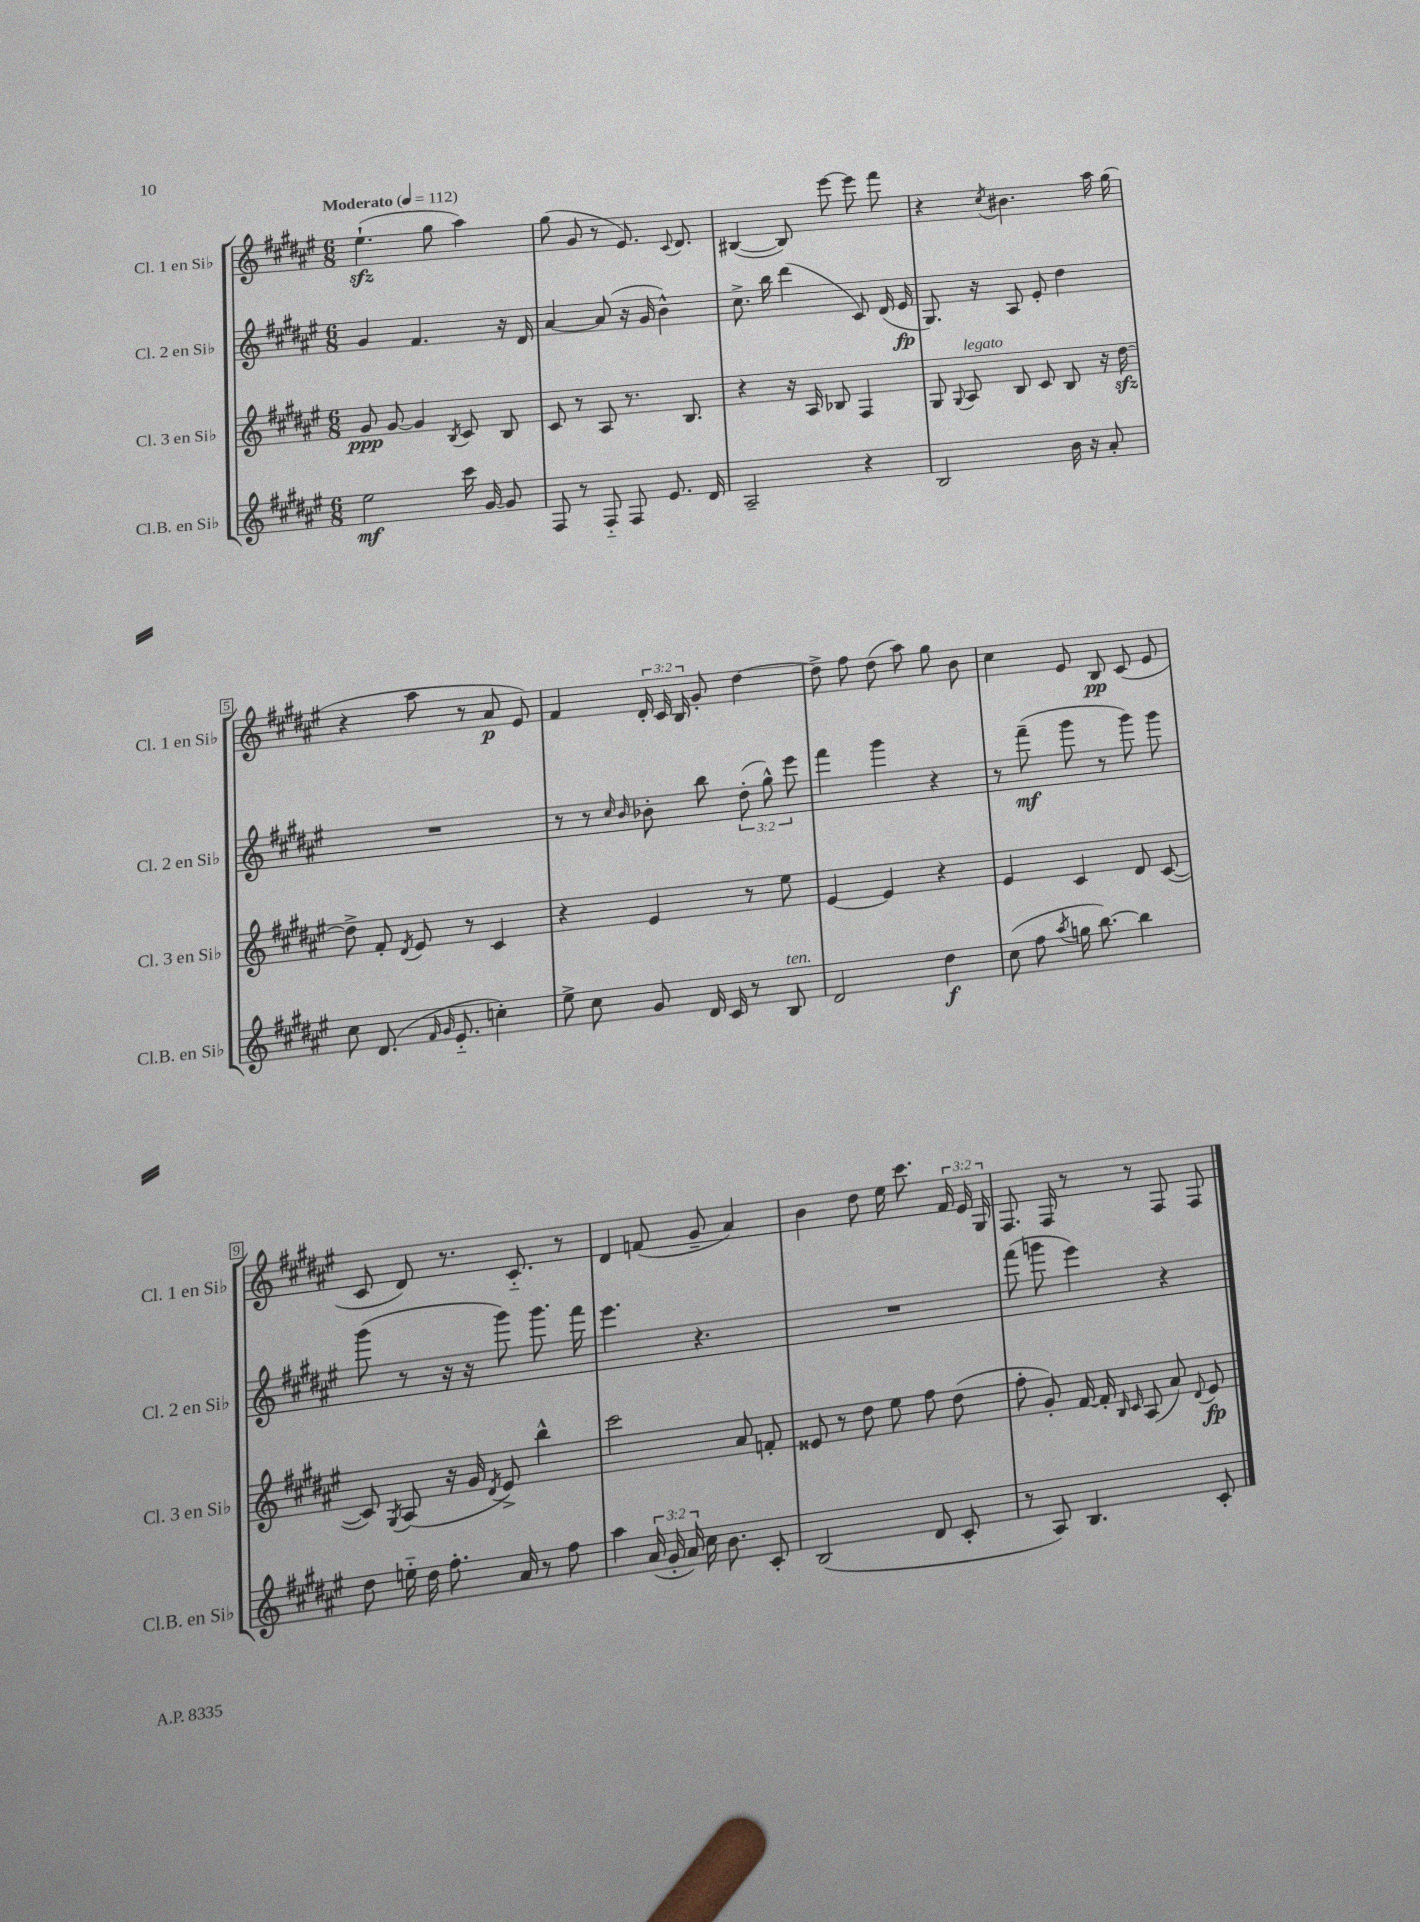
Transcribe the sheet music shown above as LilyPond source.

<<
\new StaffGroup <<
\new Staff = "s0" \with { instrumentName = "Cl. 1 en Sib" shortInstrumentName = "Cl. 1 en Sib" } {
    \clef treble \key fis \major \numericTimeSignature \time 6/8 \override Staff.TupletNumber.text = #tuplet-number::calc-fraction-text \tempo "Moderato" 4 = 112
    \autoBeamOff eis''4.-!\sfz( gis''8 ais''4) |
    gis''8( gis'8 r8 eis'8.) \appoggiatura { cis'8 } dis'8. |
    bis4~( bis8) eis'''8~ eis'''8 fis'''8 |
    r4 \acciaccatura { cis''8 } bis'4. ais''16 gis''16( |
    r4 ais''8 r8 ais'8\p eis'8) |
    fis'4 \tuplet 3/2 { dis'16-. cis'16 b16 } gis'8-. dis''4~ |
    dis''8-> fis''8 dis''8( ais''8) gis''8 b'8 |
    cis''4 eis'8 b8\pp cis'8( eis'8 |
    cis'8 dis'8) r8. cis'8.-_ r8 |
    dis'4 f'8( gis'8-- ais'4) |
    b'4 dis''8 eis''16 cis'''8. \tuplet 3/2 { fis'16 eis'16 gis16 } |
    fis8. fis16 r8 r8 fis8 fis8 \bar "|." |
}
\new Staff = "s1" \with { instrumentName = "Cl. 2 en Sib" shortInstrumentName = "Cl. 2 en Sib" } {
    \clef treble \key fis \major \numericTimeSignature \time 6/8 \override Staff.TupletNumber.text = #tuplet-number::calc-fraction-text
    \autoBeamOff gis'4 fis'4. r16 dis'16 |
    ais'4~ ais'8( r16 gis'16 b'4-^) |
    cis''8.-> b''16 dis'''4( cis'8) dis'16( eis'16\fp |
    gis8.) r16 ais8 eis'8-. dis''4 |
    R2. |
    r8 r8 \grace { cis''16 b'16 } bes'8-. b''8 \tuplet 3/2 { dis''8-.( gis''8-^) eis'''8 } |
    fis'''4 gis'''4 r4 |
    r8 fis'''8--\mf( gis'''8 r8 gis'''8) gis'''8 |
    gis'''8( r8 r16 r16 gis'''8) gis'''8. fis'''16 |
    eis'''4. r4. |
    R2. |
    fis'''8( g'''8 eis'''4) r4 \bar "|." |
}
\new Staff = "s2" \with { instrumentName = "Cl. 3 en Sib" shortInstrumentName = "Cl. 3 en Sib" } {
    \clef treble \key fis \major \numericTimeSignature \time 6/8
    \autoBeamOff gis'8\ppp gis'8~ gis'4 \acciaccatura { b8 } cis'8 b8 |
    cis'8 r8 ais8 r8. b8. |
    r4 r16 ais16 bes8 fis4 |
    gis8 \appoggiatura { gis8 } ais8^\markup { \italic "legato" } b8 cis'8 b8 r16 dis''16~\sfz |
    dis''8-> fis'8-. \acciaccatura { dis'8 } eis'8 r8 cis'4 |
    r4 eis'4 r8 eis''8 |
    eis'4~ eis'4 r4 |
    eis'4 cis'4 dis'8 cis'8~( |
    cis'8) \acciaccatura { gis8 } ais8( r16 gis'16 \acciaccatura { dis'8 } eis'8->) b''4-^ |
    cis'''2 ais'8 f'8-. |
    eisis'8 r8 dis''8 eis''8 fis''8 dis''8( |
    fis''8-. gis'8-.) fis'16~ fis'16-. \grace { b16 cis'16 } ais8( ais'8) \appoggiatura { dis'8 } eis'8\fp \bar "|." |
}
\new Staff = "s3" \with { instrumentName = "Cl.B. en Sib" shortInstrumentName = "Cl.B. en Sib" } {
    \clef treble \key fis \major \numericTimeSignature \time 6/8 \override Staff.TupletNumber.text = #tuplet-number::calc-fraction-text
    \autoBeamOff eis''2\mf cis'''16 gis'16~ gis'8 |
    fis8 r8 fis8-_ fis8 eis'8. dis'16 |
    ais2-- r4 |
    b2 b'16 r16 ais'8-. |
    cis''8 dis'8.( \grace { fis'16 gis'16 } eis'8.-_ c''4-.) |
    eis''8-> cis''8 gis'8 dis'16 cis'16 r8 b8^\markup { \italic "ten." } |
    dis'2 dis''4\f |
    cis''8( fis''8 \acciaccatura { ais''8 } g''16 b''8.~) b''4 |
    dis''8 e''16-_ dis''16 fis''8.-. ais'16 r8 fis''8 |
    ais''4 \tuplet 3/2 { ais'16( gis'16-. ais'16) } cis''16 b'8. cis'8-. |
    b2( dis'8 cis'8-. |
    r8 ais8) b4. cis'8-. \bar "|." |
}
>>
>>
\layout { \context { \Score \override BarNumber.stencil = #(make-stencil-boxer 0.1 0.3 ly:text-interface::print) } }
